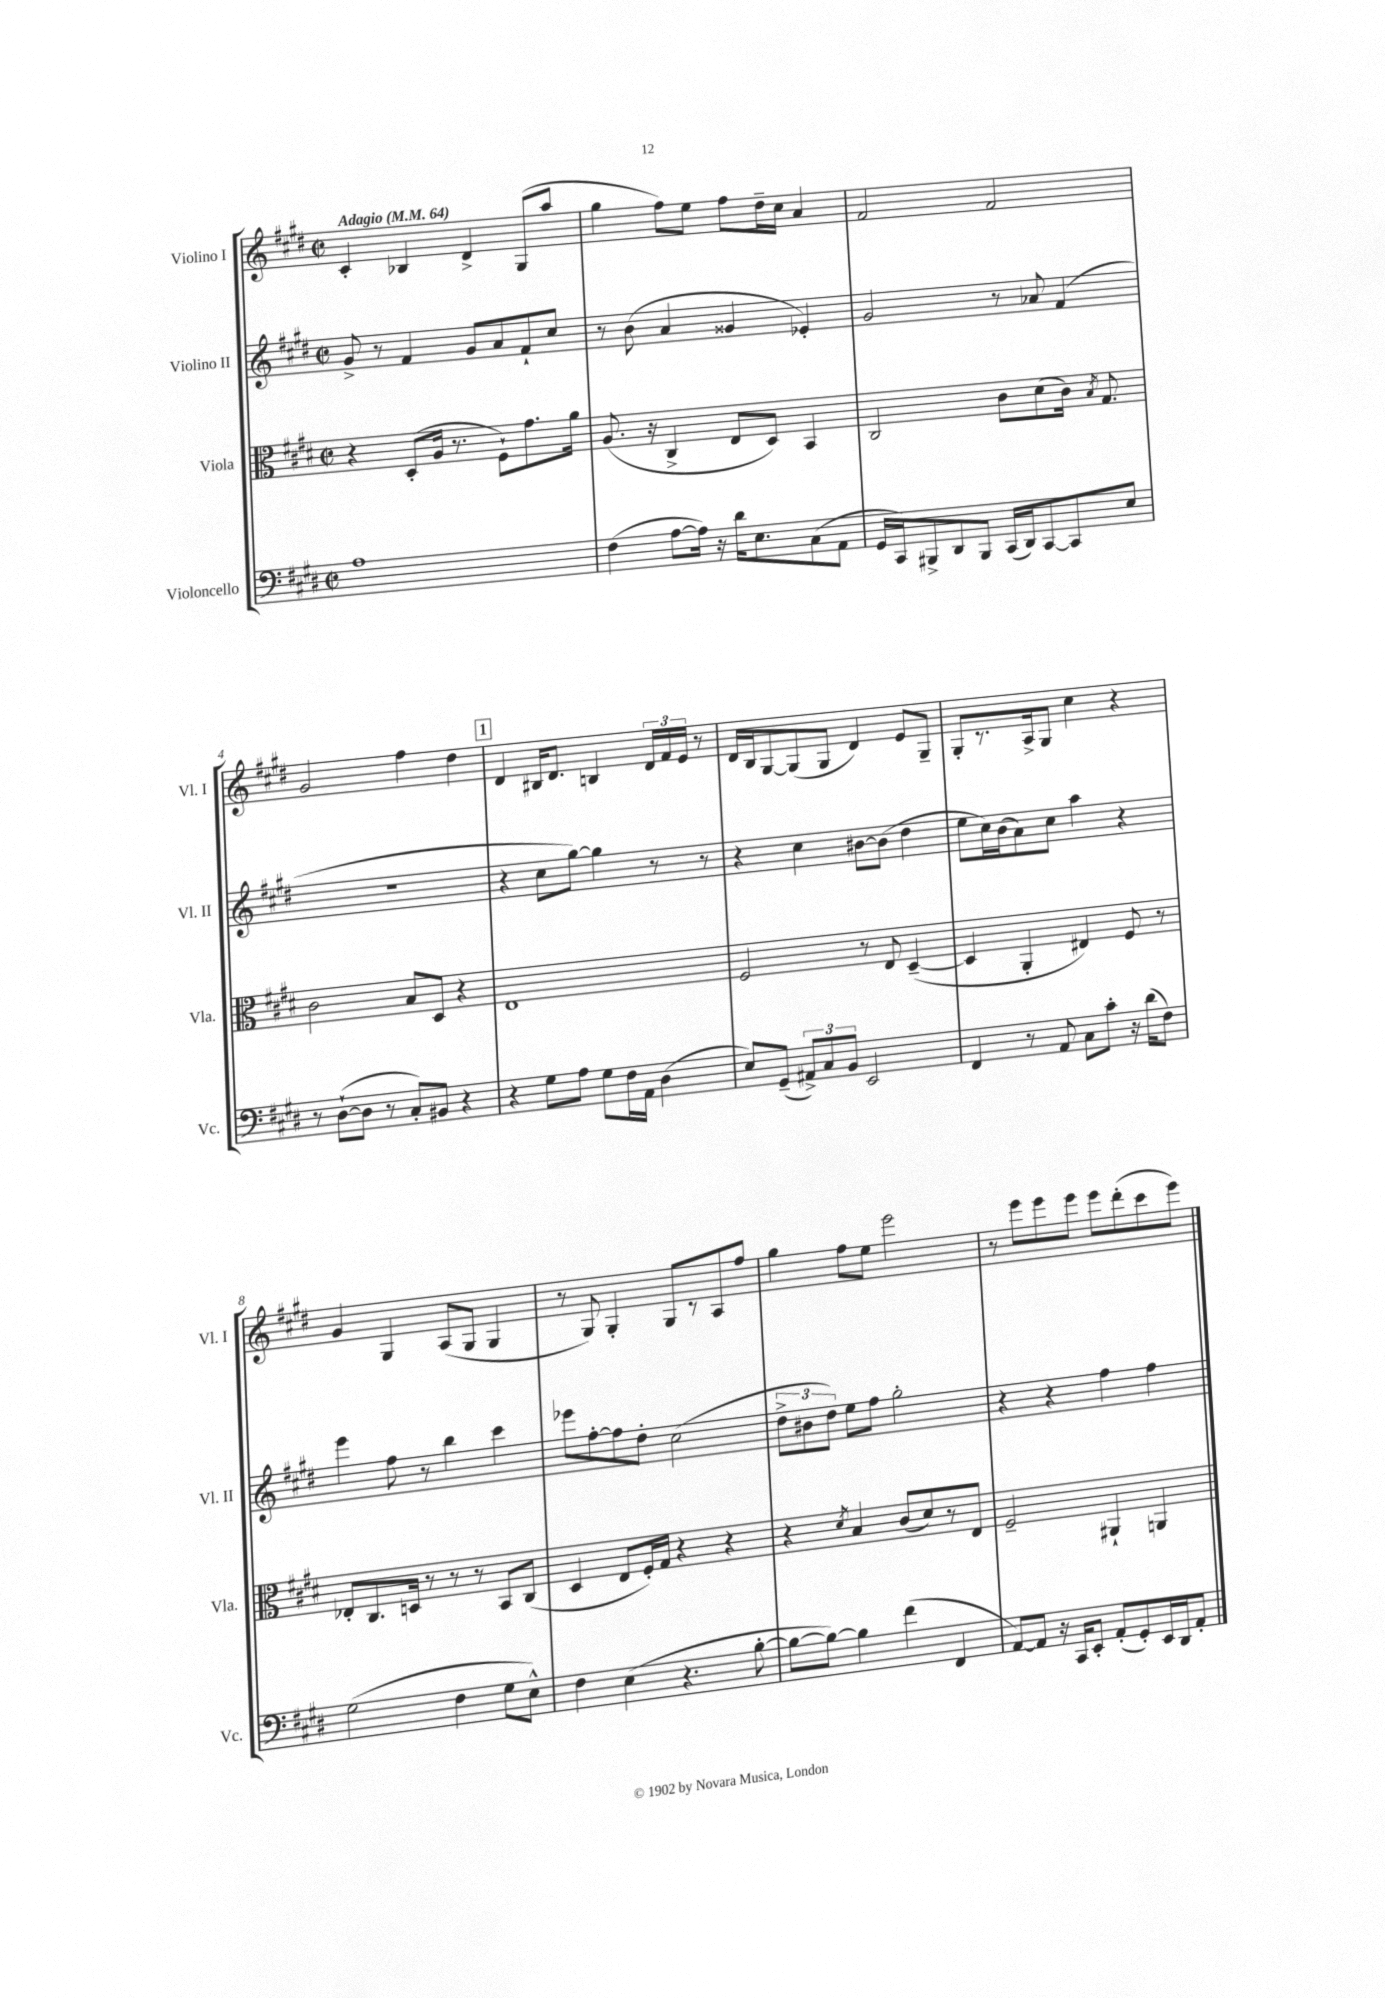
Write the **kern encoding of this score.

**kern	**kern	**kern	**kern
*staff4	*staff3	*staff2	*staff1
*clefF4	*clefC3	*clefG2	*clefG2
*k[f#c#g#d#]	*k[f#c#g#d#]	*k[f#c#g#d#]	*k[f#c#g#d#]
*M2/2	*M2/2	*M2/2	*M2/2
*met(c|)	*met(c|)	*met(c|)	*met(c|)
*MM64	*MM64	*MM64	*MM64
1A	4r	8g#^	4c#'
.	.	8r	.
.	(8D#'	4f#	4B-
.	16A	.	.
.	8.r	.	.
.	.	8g#	4d#^
.	8F#`)	8a	.
.	8.g#	8f#`	(8G#
.	.	8cc#	8aa
.	16a	.	.
=	=	=	=
(4F#	(8.A	8r	4gg#
.	.	(8b	.
.	16r	.	.
[8A	4C#^	4a	8ff#)
16A])	.	.	8ee
16r	.	.	.
16d#	8E	4g##	8ff#
8.E	.	.	.
.	8D#)	.	16dd#~
.	.	.	16cc#
(8C#	4BB	4e-')	4a
8AA	.	.	.
=	=	=	=
16GG#	2C#	2g#	2f#
16CC#)	.	.	.
8BBB#^	.	.	.
8DD#	.	.	.
8BBB#	.	.	.
(16CC#	8c#	8r	2f#
16DD#)	.	.	.
[8CC#	(8d#	8a-	.
8CC#]	16c#)	(4f#	.
.	8qB	.	.
.	8.G#	.	.
8E	.	.	.
=	=	=	=
8r	2c#	1r	2g#
([8D#`	.	.	.
8D#]	.	.	.
8r	.	.	.
8C#')	8B	.	4ff#
8BB#	8D#	.	.
4r	4r	.	4dd#
=	=	=	=
4r	1E	4r	4d#
8G#	.	8cc#	16B#
.	.	.	8.d#
8A	.	[8gg#)	.
8G#	.	4gg#]	4B
16F#	.	.	.
16AA	.	.	.
(4D#	.	8r	24d#
.	.	.	24f#
.	.	.	24e
.	.	8r	8r
=	=	=	=
8E)	2F#	4r	16d#
.	.	.	16B
(8GG#~	.	.	[8G#
12AA#^)	.	4cc#	(8G#]
12C#	.	.	.
.	.	.	8G#
12BB	.	.	.
2EE	8r	[8b#	4d#)
.	8E	(8b#]	.
.	([4D#~	4dd#	8e
.	.	.	8G#~
=	=	=	=
4FF#	4D#]	8ee	8G#'
.	.	16cc#)	8.r
.	.	(16b	.
8r	4AA'	8a)	.
.	.	.	16A^
8AA	.	8cc#	8G#
8C#	4E#)	4aa	4cc#
8c#'	.	.	.
16r	8F#	4r	4r
(16d#	.	.	.
8F#)	8r	.	.
=	=	=	=
(2G#	8E-'	4eee	4g#
.	8.C#	.	.
.	.	8ff#	4G#
.	16D	.	.
.	8r	8r	.
4F#	8r	4bb	(8A
.	8r	.	8G#
8G#	8BB	4ccc#	4G#
8E^^)	(8C#	.	.
=	=	=	=
4F#	4D#	8eee-	8r
.	.	[8ff#'	8G#)
(4E	8E	8ff#]	4G#'
.	16F#')	8dd#'	.
.	16G#	.	.
4.r	4r	(2cc#	8G#
.	.	.	8r
.	4r	.	8A
[8B'	.	.	8ff#
=	=	=	=
8B_	4r	12dd#^	4gg#
.	.	12b#	.
8B_)	.	.	.
.	.	12dd#)	.
.	8qd#	.	.
4B]	4B	8ee	8ff#
.	.	8ff#	8ee
(4f#	(8c#	2gg#'	2eee
.	8d#)	.	.
4FF#	8r	.	.
.	8E	.	.
=	=	=	=
[8AA)	2F#~	4r	8r
8AA]	.	.	8eee
16r	.	4r	8eee
16CC#	.	.	.
8EE'	.	.	8eee
(8AA'	4AA#`	4ff#	8eee
8GG#')	.	.	(8ddd#'
16EE	4AA	4ff#	8ccc#
16DD#	.	.	.
8AA'	.	.	8eee)
==	==	==	==
*-	*-	*-	*-
